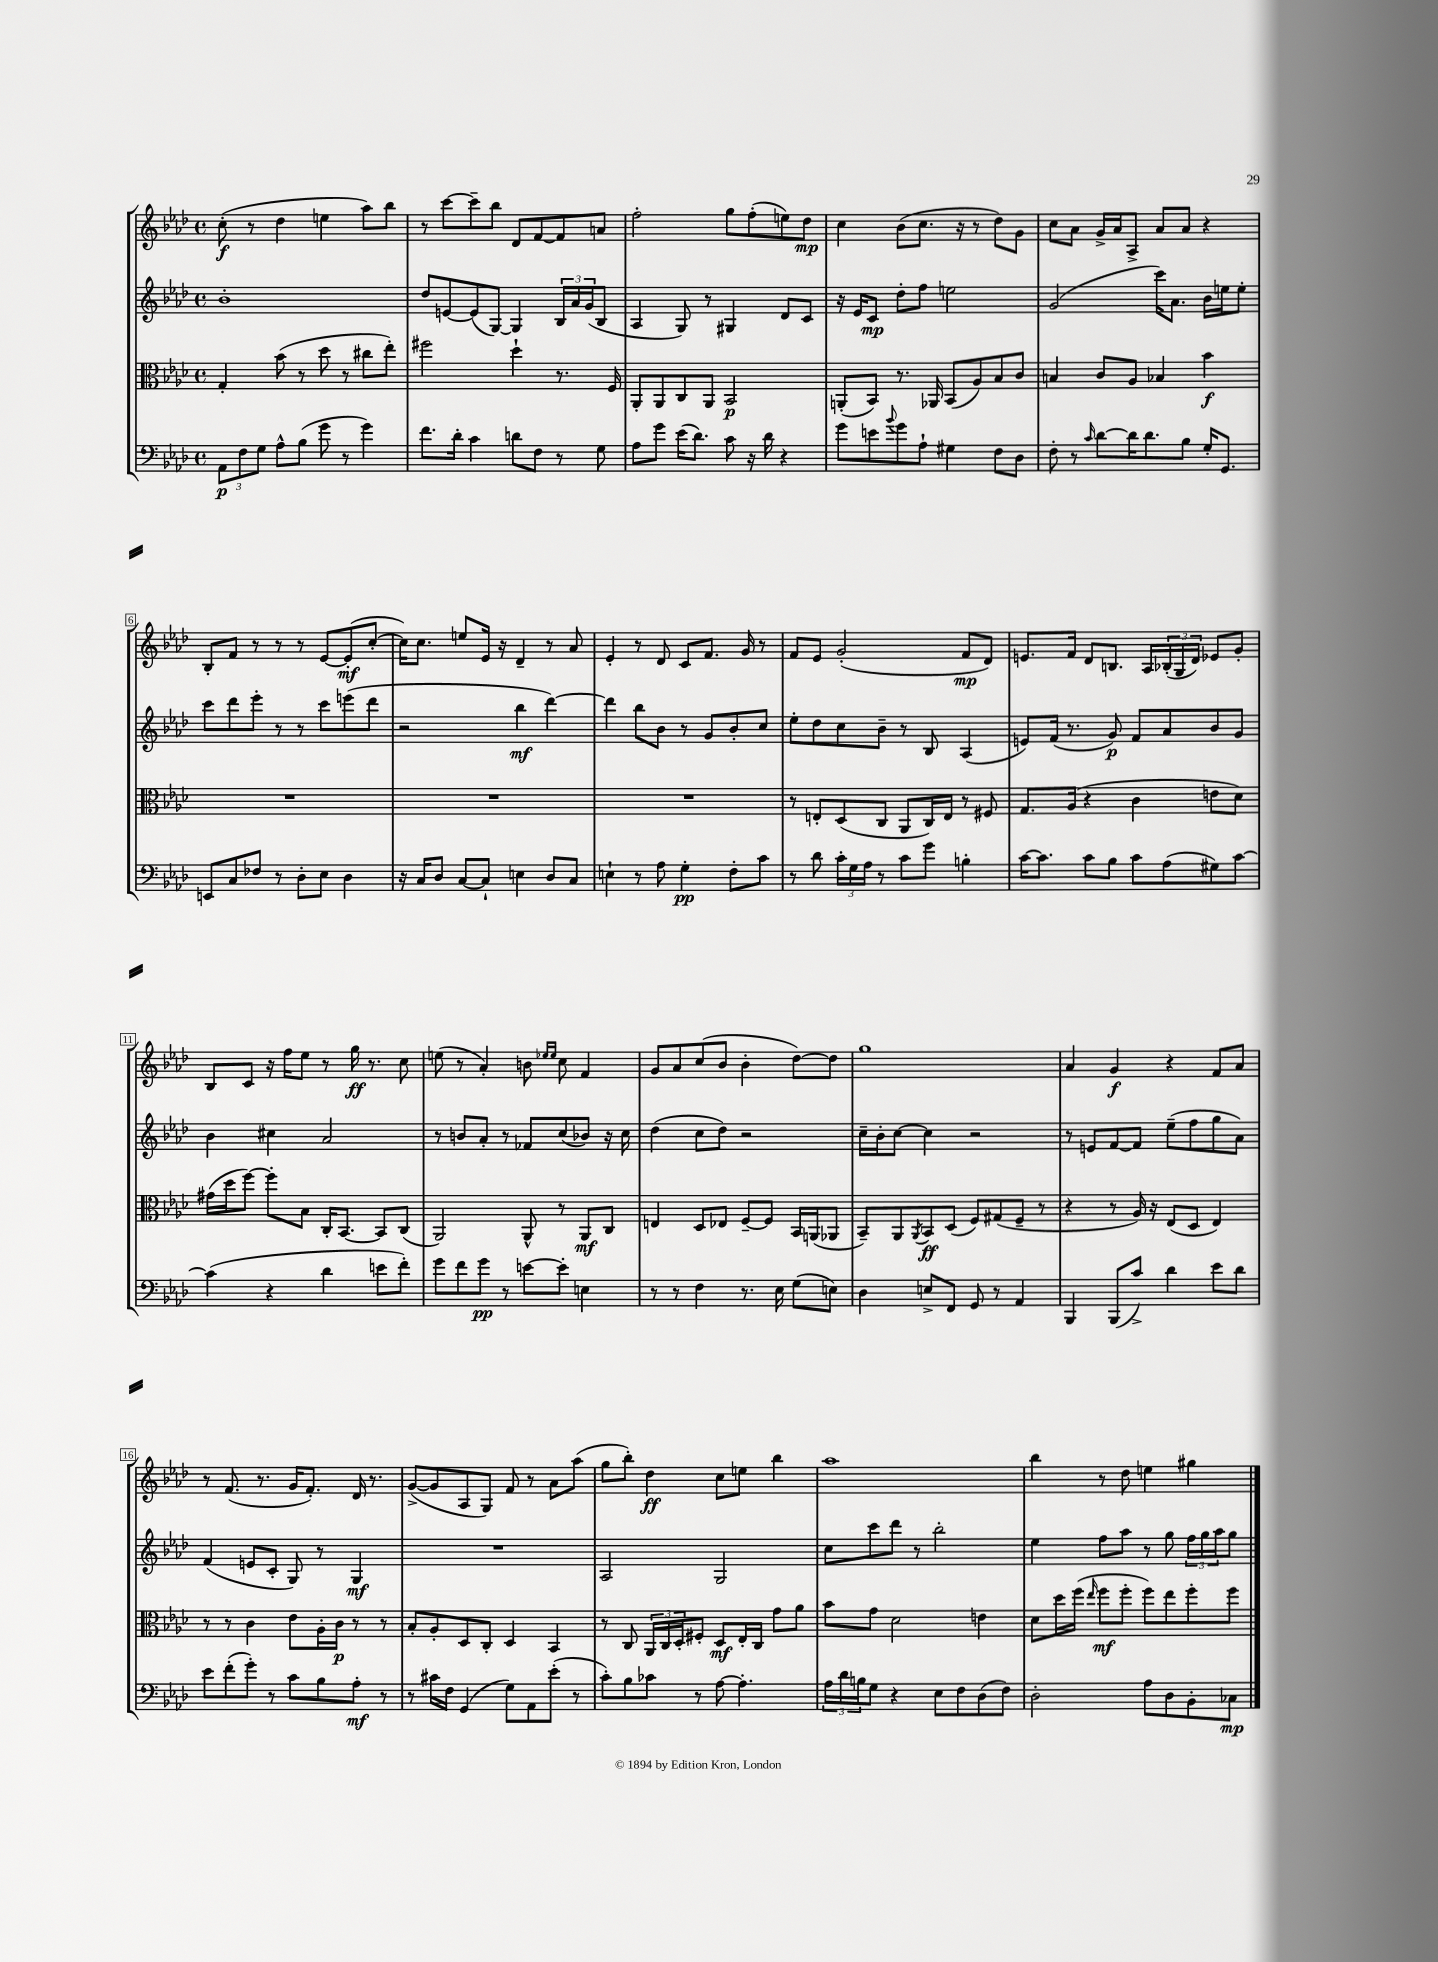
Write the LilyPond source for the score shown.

<<
\new StaffGroup <<
\new Staff = "s0" {
    \clef treble \key aes \major \defaultTimeSignature \time 4/4
    c''8-.\f( r8 des''4 e''4 aes''8) bes''8 |
    r8 c'''8~ c'''8-- bes''8 des'8 f'8~ f'8 a'8 |
    f''2-. g''8 f''8-.( e''8) des''8\mp |
    c''4 bes'8( c''8. r16 r8 des''8) g'8 |
    c''8 aes'8 g'16-> aes'16 aes8-> aes'8 aes'8 r4 |
    bes8-. f'8 r8 r8 r8 ees'8~ ees'8-.\mf( c''8~-. |
    c''16) c''8. e''8 ees'16 r16 des'4-- r8 aes'8 |
    ees'4-. r8 des'8 c'8 f'8. g'16 r8 |
    f'8 ees'8 g'2-.( f'8\mp des'8) |
    e'8. f'16 des'8 b8. aes16 \tuplet 3/2 { bes16-.( g16 des'16) } ees'8 g'8-. |
    bes8 c'8 r16 f''16 ees''8 r8 g''16\ff r8. c''8 |
    e''8( r8 aes'4-.) b'8 \grace { ees''16 ees''16 } c''8 f'4 |
    g'8 aes'8 c''8( bes'8 bes'4-. des''8~) des''8 |
    g''1 |
    aes'4 g'4\f r4 f'8 aes'8 |
    r8 f'8.( r8. g'16 f'8.-.) des'16 r8. |
    g'8~->( g'8 aes8 g8) f'8 r8 aes'8 aes''8( |
    g''8 bes''8-.) des''4\ff c''8 e''8 bes''4 |
    aes''1 |
    bes''4 r8 des''8 e''4 gis''4 \bar "|." |
}
\new Staff = "s1" {
    \clef treble \key aes \major \defaultTimeSignature \time 4/4
    bes'1-. |
    des''8 e'8~ e'8( g8~) g4 \tuplet 3/2 { bes16 aes'16 g'16( } bes8 |
    aes4 g8) r8 gis4 des'8 c'8 |
    r16 ees'16 c'8\mp des''8-. f''8 e''2 |
    g'2( c'''16) aes'8. bes'16 e''16 e''8-. |
    c'''8 des'''8 ees'''8-. r8 r8 c'''8 e'''8( des'''8 |
    r2 bes''4\mf des'''4~) |
    des'''4 bes''8 bes'8 r8 g'8 bes'8-. c''8 |
    ees''8-. des''8 c''8 bes'8-- r8 bes8 aes4( |
    e'8) f'16( r8. g'8\p) f'8 aes'8 bes'8 g'8 |
    bes'4 cis''4 aes'2 |
    r8 b'8 aes'8-. r8 fes'8 c''8( bes'8) r16 c''16 |
    des''4( c''8 des''8) r2 |
    c''16-- bes'16-. c''8~ c''4 r2 |
    r8 e'8 f'8~ f'8 ees''8--( f''8 g''8 aes'8) |
    f'4( e'8 c'8-. g8) r8 g4\mf |
    R1 |
    aes2 g2 |
    c''8 c'''8 des'''8 r8 bes''2-. |
    ees''4 f''8 aes''8 r8 g''8 \tuplet 3/2 { f''16 g''16 aes''16 } g''8 \bar "|." |
}
\new Staff = "s2" {
    \clef alto \key aes \major \defaultTimeSignature \time 4/4
    g4-. bes'8( r8 des''8 r8 cis''8 ees''8-.) |
    fis''2 des''4-! r8. f16 |
    aes,8-. aes,8 c8 aes,8 bes,2\p |
    a,8-.( bes,8) r8. aes,16 bes,8( aes8) bes8 c'8 |
    b4 c'8 aes8 bes4 bes'4\f |
    R1 |
    R1 |
    R1 |
    r8 e8-. des8( c8 aes,8 c16) e16 r8 fis8 |
    g8. aes16( r4 c'4 e'8 des'8) |
    gis'16( des''16 f''8~) f''8-. bes8 c16-. bes,8.~ bes,8 c8( |
    aes,2) aes,8-^ r8 aes,8\mf c8 |
    e4 des8 ees8 f8~-- f8 bes,16 a,16( aes,8 |
    bes,8--) aes,8 \acciaccatura { aes,8 } bes,8\ff des8( f8) gis8( f8-- r8 |
    r4 r8 aes16) r16 ees8( des8 ees4) |
    r8 r8 c'4 ees'8 aes16-. c'16\p r8 r8 |
    bes8-. aes8-. des8 c8-. des4 bes,4 |
    r8 c8 \tuplet 3/2 { aes,16 c16 des16-. } fis8-. des8\mf ees16-. c16 g'8 aes'8 |
    bes'8 g'8 des'2 e'4 |
    des'8 des''16 f''16( \grace { ees''16 } f''8\mf f''8-. f''8) ees''8 f''8-. f''8 \bar "|." |
}
\new Staff = "s3" {
    \clef bass \key aes \major \defaultTimeSignature \time 4/4
    \tuplet 3/2 { aes,8\p f8 g8 } aes8-^ bes8( g'8 r8 g'4) |
    f'8. des'16-. c'4 d'8 f8 r8 g8 |
    aes8 g'8 ees'16( des'8.) c'8 r16 des'16 r4 |
    g'8 e'8 \appoggiatura { bes'8 } g'8 aes8-! gis4 f8 des8 |
    f8-. r8 \grace { c'16 } des'8~ des'16 des'8. bes8 g16-. g,8. |
    e,8 c8 fes8 r8 des8-. ees8 des4 |
    r16 c16 des8 c8~ c8-! e4 des8 c8 |
    e4-! r8 aes8 g4-.\pp f8-. c'8 |
    r8 des'8 \tuplet 3/2 { c'16-. g16 aes16 } r8 c'8 g'8 b4-. |
    c'16~ c'8. c'8 bes8 c'8 aes8( gis8) c'8~ |
    c'4( r4 des'4 e'8 f'8-.) |
    g'8 f'8 g'8\pp r8 e'8~ e'8-. e4 |
    r8 r8 f4 r8. ees16 g8( e8) |
    des4 e8-> f,8 g,8 r8 aes,4 |
    bes,,4 bes,,8( c'8->) des'4 ees'8 des'8 |
    ees'8 f'8-.( g'8-.) r8 c'8 bes8 aes8-.\mf r8 |
    r8 cis'16 f16 g,4( g8) aes,8 ees'8-.( r8 |
    c'8-.) bes8 ces'8 r8 aes8~ aes4.-. |
    \tuplet 3/2 { aes16 des'16 b16 } g8 r4 ees8 f8 des8( f8) |
    des2-. aes8 des8 bes,8-. ces8\mp \bar "|." |
}
>>
>>
\layout { \context { \Score \override BarNumber.stencil = #(make-stencil-boxer 0.1 0.3 ly:text-interface::print) } }
